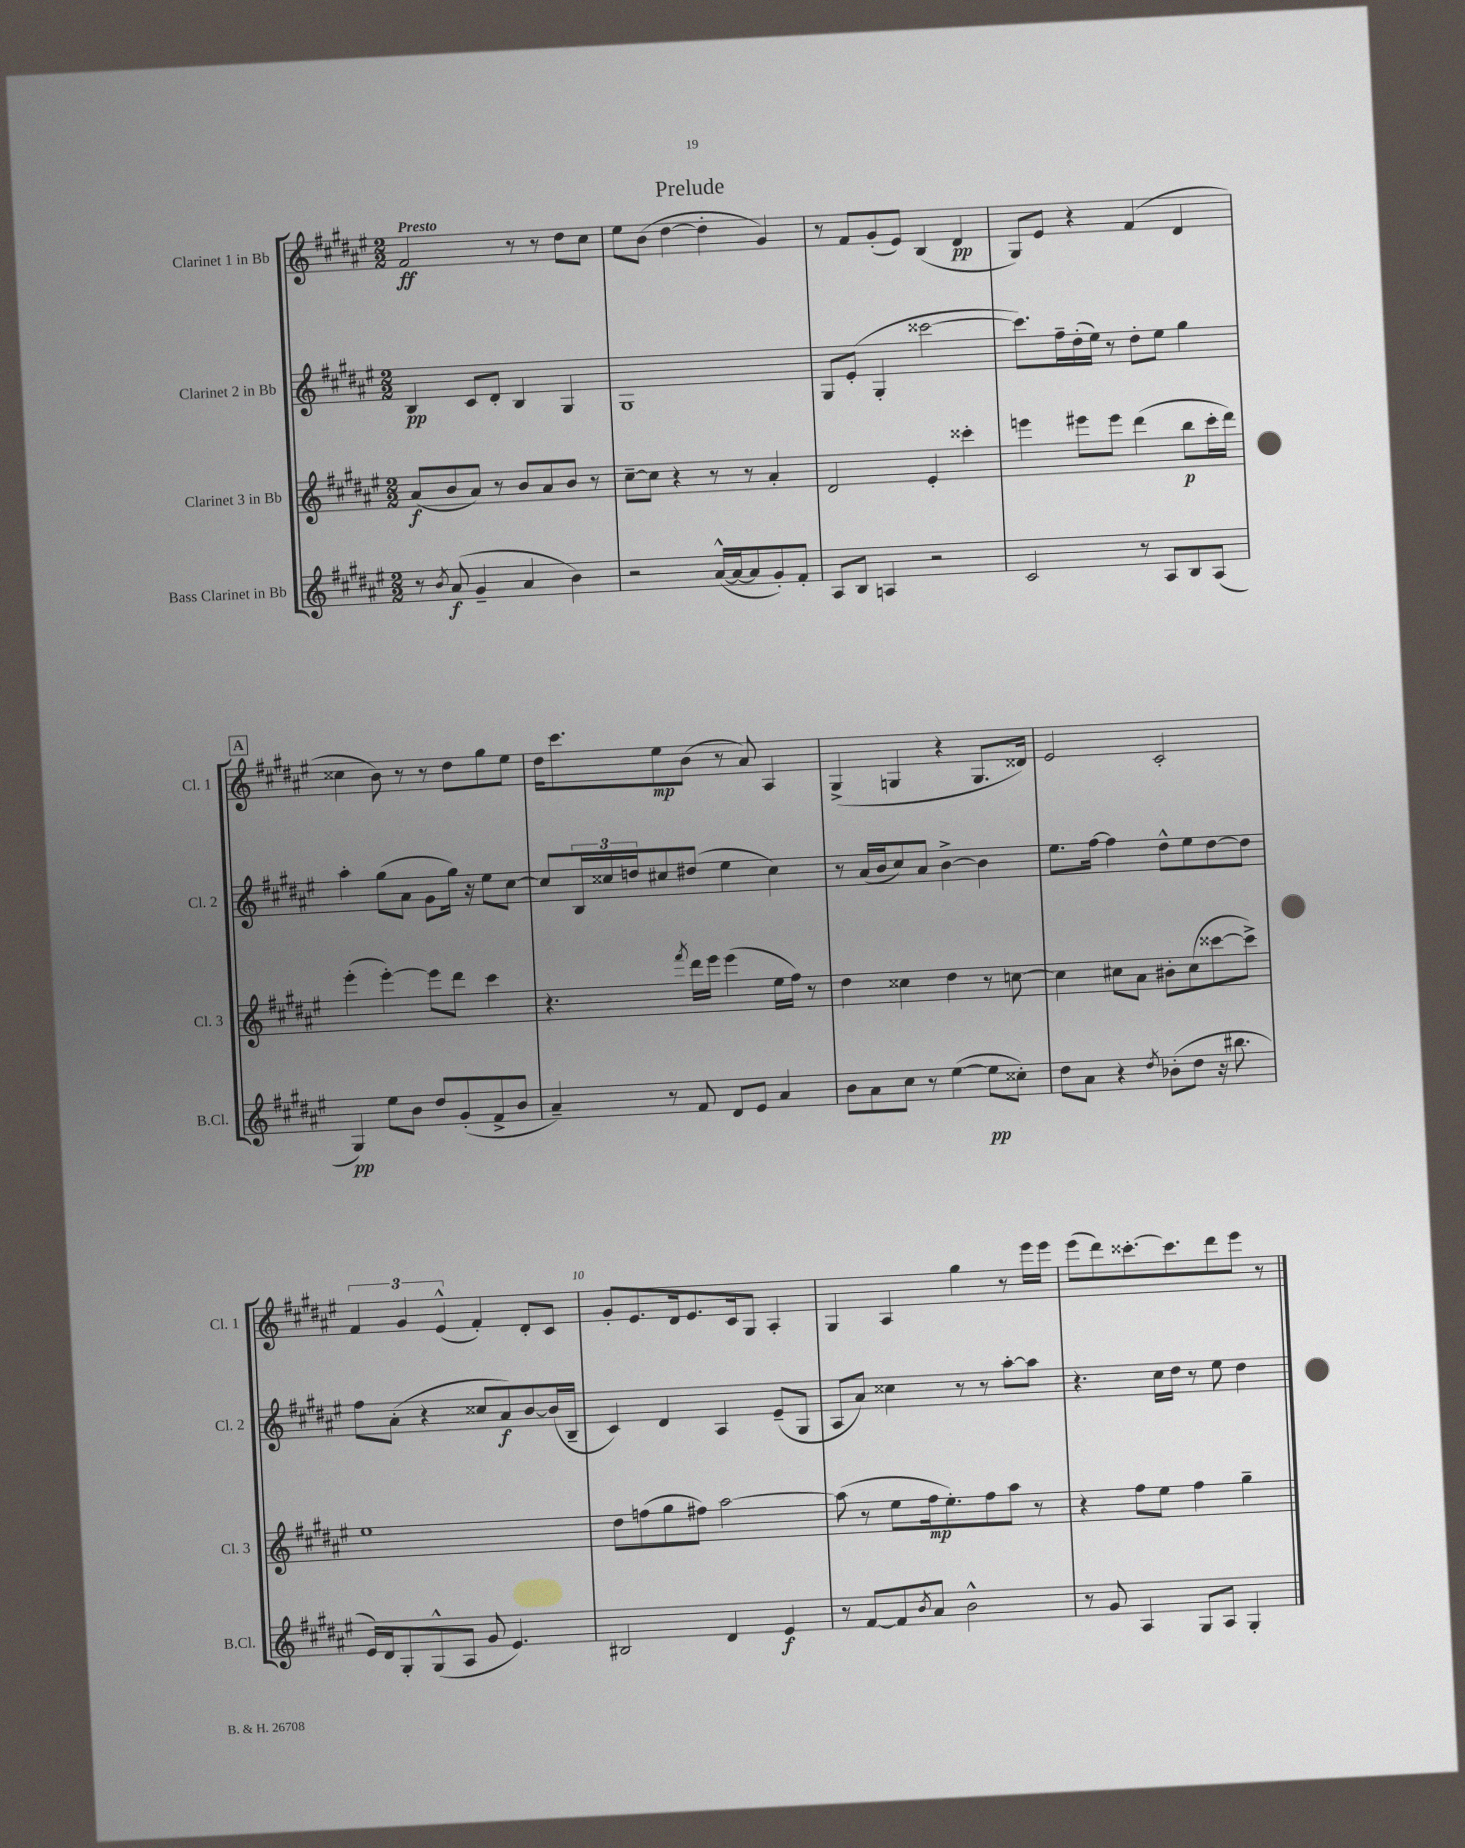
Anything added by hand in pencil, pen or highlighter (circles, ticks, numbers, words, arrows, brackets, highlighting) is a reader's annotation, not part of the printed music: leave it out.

**kern	**dynam	**kern	**dynam	**kern	**dynam	**kern	**dynam
*part4	*part4	*part3	*part3	*part2	*part2	*part1	*part1
*staff4	*staff4	*staff3	*staff3	*staff2	*staff2	*staff1	*staff1
*I"Bass Clarinet in Bb	*	*I"Clarinet 3 in Bb	*	*I"Clarinet 2 in Bb	*	*I"Clarinet 1 in Bb	*
*I'B.Cl.	*	*I'Cl. 3	*	*I'Cl. 2	*	*I'Cl. 1	*
*clefG2	*	*clefG2	*	*clefG2	*	*clefG2	*
*k[f#c#g#d#a#e#]	*	*k[f#c#g#d#a#e#]	*	*k[f#c#g#d#a#e#]	*	*k[f#c#g#d#a#e#]	*
*M2/2	*	*M2/2	*	*M2/2	*	*M2/2	*
=1	=1	=1	=1	=1	=1	=1	=1
!	!	!	!	!	!	!LO:TX:a:B:t=Presto	!
8r	.	(8a#/L	f	4B/	pp	2f#/	ff
8qb/	.	.	.	.	.	.	.
(8a#/	f	8b/	.	.	.	.	.
4g#~/	.	8a#/J)	.	8c#/L	.	.	.
.	.	8r	.	8d#'/J	.	.	.
4a#/	.	8b/L	.	4B/	.	8r	.
.	.	8a#/	.	.	.	8r	.
4b\)	.	8b/J	.	4G#/	.	8dd#\L	.
.	.	8r	.	.	.	8cc#\J	.
=2	=2	=2	=2	=2	=2	=2	=2
2r	.	[8cc#~\L	.	1G#	.	8ee#\L	.
.	.	8cc#\J]	.	.	.	(8b\J	.
.	.	4r	.	.	.	[4dd#\	.
([16a#^^/LL	.	8r	.	.	.	4dd#'\]	.
16a#/J_	.	.	.	.	.	.	.
8a#/]	.	8r	.	.	.	.	.
8g#'/)	.	4a#'/	.	.	.	4g#/)	.
8f#'/J	.	.	.	.	.	.	.
=3	=3	=3	=3	=3	=3	=3	=3
8A#/L	.	2d#/	.	8G#/L	.	8r	.
8B/J	.	.	.	(8e#'/J	.	8f#/L	.
4An/	.	.	.	4G#'/	.	(8g#'/	.
.	.	.	.	.	.	8e#/J)	.
2r	.	4e#'/	.	[2ccc##X\	.	(4B/	.
.	.	4ccc##X'\	.	.	.	4d#/	pp
=4	=4	=4	=4	=4	=4	=4	=4
2c#/	.	4eeen\	.	8.ccc##\L])	.	8G#/L)	.
.	.	.	.	.	.	8e#/J	.
.	.	.	.	16ff#~\L	.	.	.
.	.	8eee#X\L	.	(16dd#'\	.	4r	.
.	.	.	.	16ee#\JJ)	.	.	.
.	.	8eee#\J	.	8r	.	.	.
8r	.	(4ddd#\	.	8dd#'\L	.	(4f#/	.
8A#/L	.	.	.	8ee#\J	.	.	.
8B/	.	8bb\L	p	4gg#\	.	4d#/	.
(8A#/J	.	16ccc#'\L	.	.	.	.	.
.	.	16ddd#\JJ)	.	.	.	.	.
!!LO:LB:g=z
!!LO:REH:place=s1:t=A
=5	=5	=5	=5	=5	=5	=5	=5
4G#/)	pp	(4eee#'\	.	4aa#'\	.	4cc##X\	.
8ee#\L	.	[4eee#'\)	.	(8gg#\L	.	8b\)	.
8b\J	.	.	.	8a#\J	.	8r	.
8dd#/L	.	8eee#\L]	.	8g#\L	.	8r	.
(8g#'/	.	8ddd#\J	.	16gg#\Jk)	.	8dd#\L	.
.	.	.	.	16r	.	.	.
8f#^/	.	4ccc#\	.	8ee#\L	.	8gg#\	.
8b/J	.	.	.	[8cc#\J	.	8ee#\J	.
=6	=6	=6	=6	=6	=6	=6	=6
4a#~/)	.	4.r	.	8cc#/L]	.	16dd#\KL	.
.	.	.	.	.	.	8.ccc#\	.
.	.	.	.	24B/L	.	.	.
.	.	.	.	24cc##X/	.	.	.
.	.	.	.	24ddn/J	.	.	.
8r	.	.	.	8cc#X/	.	8ee#\	mp
.	.	8qfff#/	.	.	.	.	.
8f#/	.	16ddd#\LL	.	(8dd#X/J	.	(8b\J	.
.	.	16eee#\JJ	.	.	.	.	.
8d#/L	.	(4eee#\	.	4ee#\	.	8r	.
8e#/J	.	.	.	.	.	8a#/)	.
4a#/	.	16ee#\LL	.	4cc#\)	.	4A#/	.
.	.	16ff#\JJ)	.	.	.	.	.
.	.	8r	.	.	.	.	.
=7	=7	=7	=7	=7	=7	=7	=7
8b\L	.	4dd#\	.	8r	.	(4G#^/	.
8a#\	.	.	.	(16a#/LL	.	.	.
.	.	.	.	16b/J	.	.	.
8cc#\J	.	4cc##X\	.	8cc#/)	.	4Gn/	.
8r	.	.	.	8a#/J	.	.	.
([4ee#\	.	4dd#\	.	[4b^\	.	4r	.
8ee#\L]	pp	8r	.	4b\]	.	8.G/L	.
8cc##X'\J)	.	[8ccn\	.	.	.	.	.
.	.	.	.	.	.	16d##X/Jk)	.
=8	=8	=8	=8	=8	=8	=8	=8
8dd#\L	.	4cc\]	.	8.ee#\L	.	2e#/	.
8a#\J	.	.	.	.	.	.	.
.	.	.	.	[16ff#\Jk	.	.	.
4r	.	8cc#X\L	.	4ff#\]	.	.	.
.	.	8a#\J	.	.	.	.	.
8qdd#/	.	.	.	.	.	.	.
(8b-X'\L	.	8b#X'\L	.	8dd#^^\L	.	2c#'/	.
8dd#\J	.	(8cc#\	.	8ee#\	.	.	.
16r	.	[8ccc##X\	.	[8dd#\	.	.	.
8.bb#X\	.	.	.	.	.	.	.
.	.	8ccc##^\J])	.	8dd#\J]	.	.	.
!!LO:LB:g=z
=9	=9	=9	=9	=9	=9	=9	=9
16e#/LL)	.	1ee#	.	8ff#\L	.	6f#/	.
16d#/J	.	.	.	.	.	.	.
8G#'/	.	.	.	(8a#'\J	.	.	.
.	.	.	.	.	.	6g#/	.
(8G#^^/	.	.	.	4r	.	.	.
.	.	.	.	.	.	(6e#^^/	.
8A#/J	.	.	.	.	.	.	.
8g#/	.	.	.	8cc##X/L	.	4f#'/)	.
4.e#/)	.	.	.	8a#/)	f	.	.
.	.	.	.	[8b/	.	8d#'/L	.
.	.	.	.	(16b/L]	.	8c#/J	.
.	.	.	.	16B~/JJ	.	.	.
=10	=10	=10	=10	=10	=10	=10	=10
2B#X/	.	8dd#\L	.	4c#/)	.	8g#'/L	.
.	.	(8ffn\	.	.	.	8.e#/	.
.	.	8gg#\	.	4d#/	.	.	.
.	.	.	.	.	.	16d#/k	.
.	.	8ff#X\J)	.	.	.	8.e#/	.
4d#/	.	[2aa#\	.	4A#/	.	.	.
.	.	.	.	.	.	16c#/k	.
.	.	.	.	.	.	8G#/J	.
4e#/	f	.	.	(8e#~/L	.	4A#'/	.
.	.	.	.	8G#/J	.	.	.
=11	=11	=11	=11	=11	=11	=11	=11
8r	.	(8aa#\]	.	8A#/L	.	4G#/	.
[8f#/L	.	8r	.	8a#/J)	.	.	.
8f#/]	.	8ee#\L	.	4cc##X\	.	4A#/	.
8qb/	.	.	.	.	.	.	.
8a#/J	.	16ff#\k	mp	.	.	.	.
.	.	8.ee#'\)	.	.	.	.	.
2b^^\	.	.	.	8r	.	4gg#\	.
.	.	8ff#\	.	8r	.	.	.
.	.	8aa#\J	.	[8aa#'\L	.	8r	.
.	.	8r	.	8aa#\J]	.	16eee#\LL	.
.	.	.	.	.	.	16eee#\JJ	.
=12	=12	=12	=12	=12	=12	=12	=12
8r	.	4r	.	4.r	.	(8eee#\L	.
8g#/	.	.	.	.	.	8ddd#\)	.
4A#/	.	8ff#\L	.	.	.	[8.ccc##X'\	.
.	.	8ee#\J	.	16cc#\LL	.	.	.
.	.	.	.	16dd#\JJ	.	8.ccc##\]	.
8G#/L	.	4ff#\	.	8r	.	.	.
8A#/J	.	.	.	8ee#\	.	8ddd#\	.
4G#'/	.	4gg#~\	.	4dd#\	.	8eee#\J	.
.	.	.	.	.	.	8r	.
==	==	==	==	==	==	==	==
*-	*-	*-	*-	*-	*-	*-	*-
